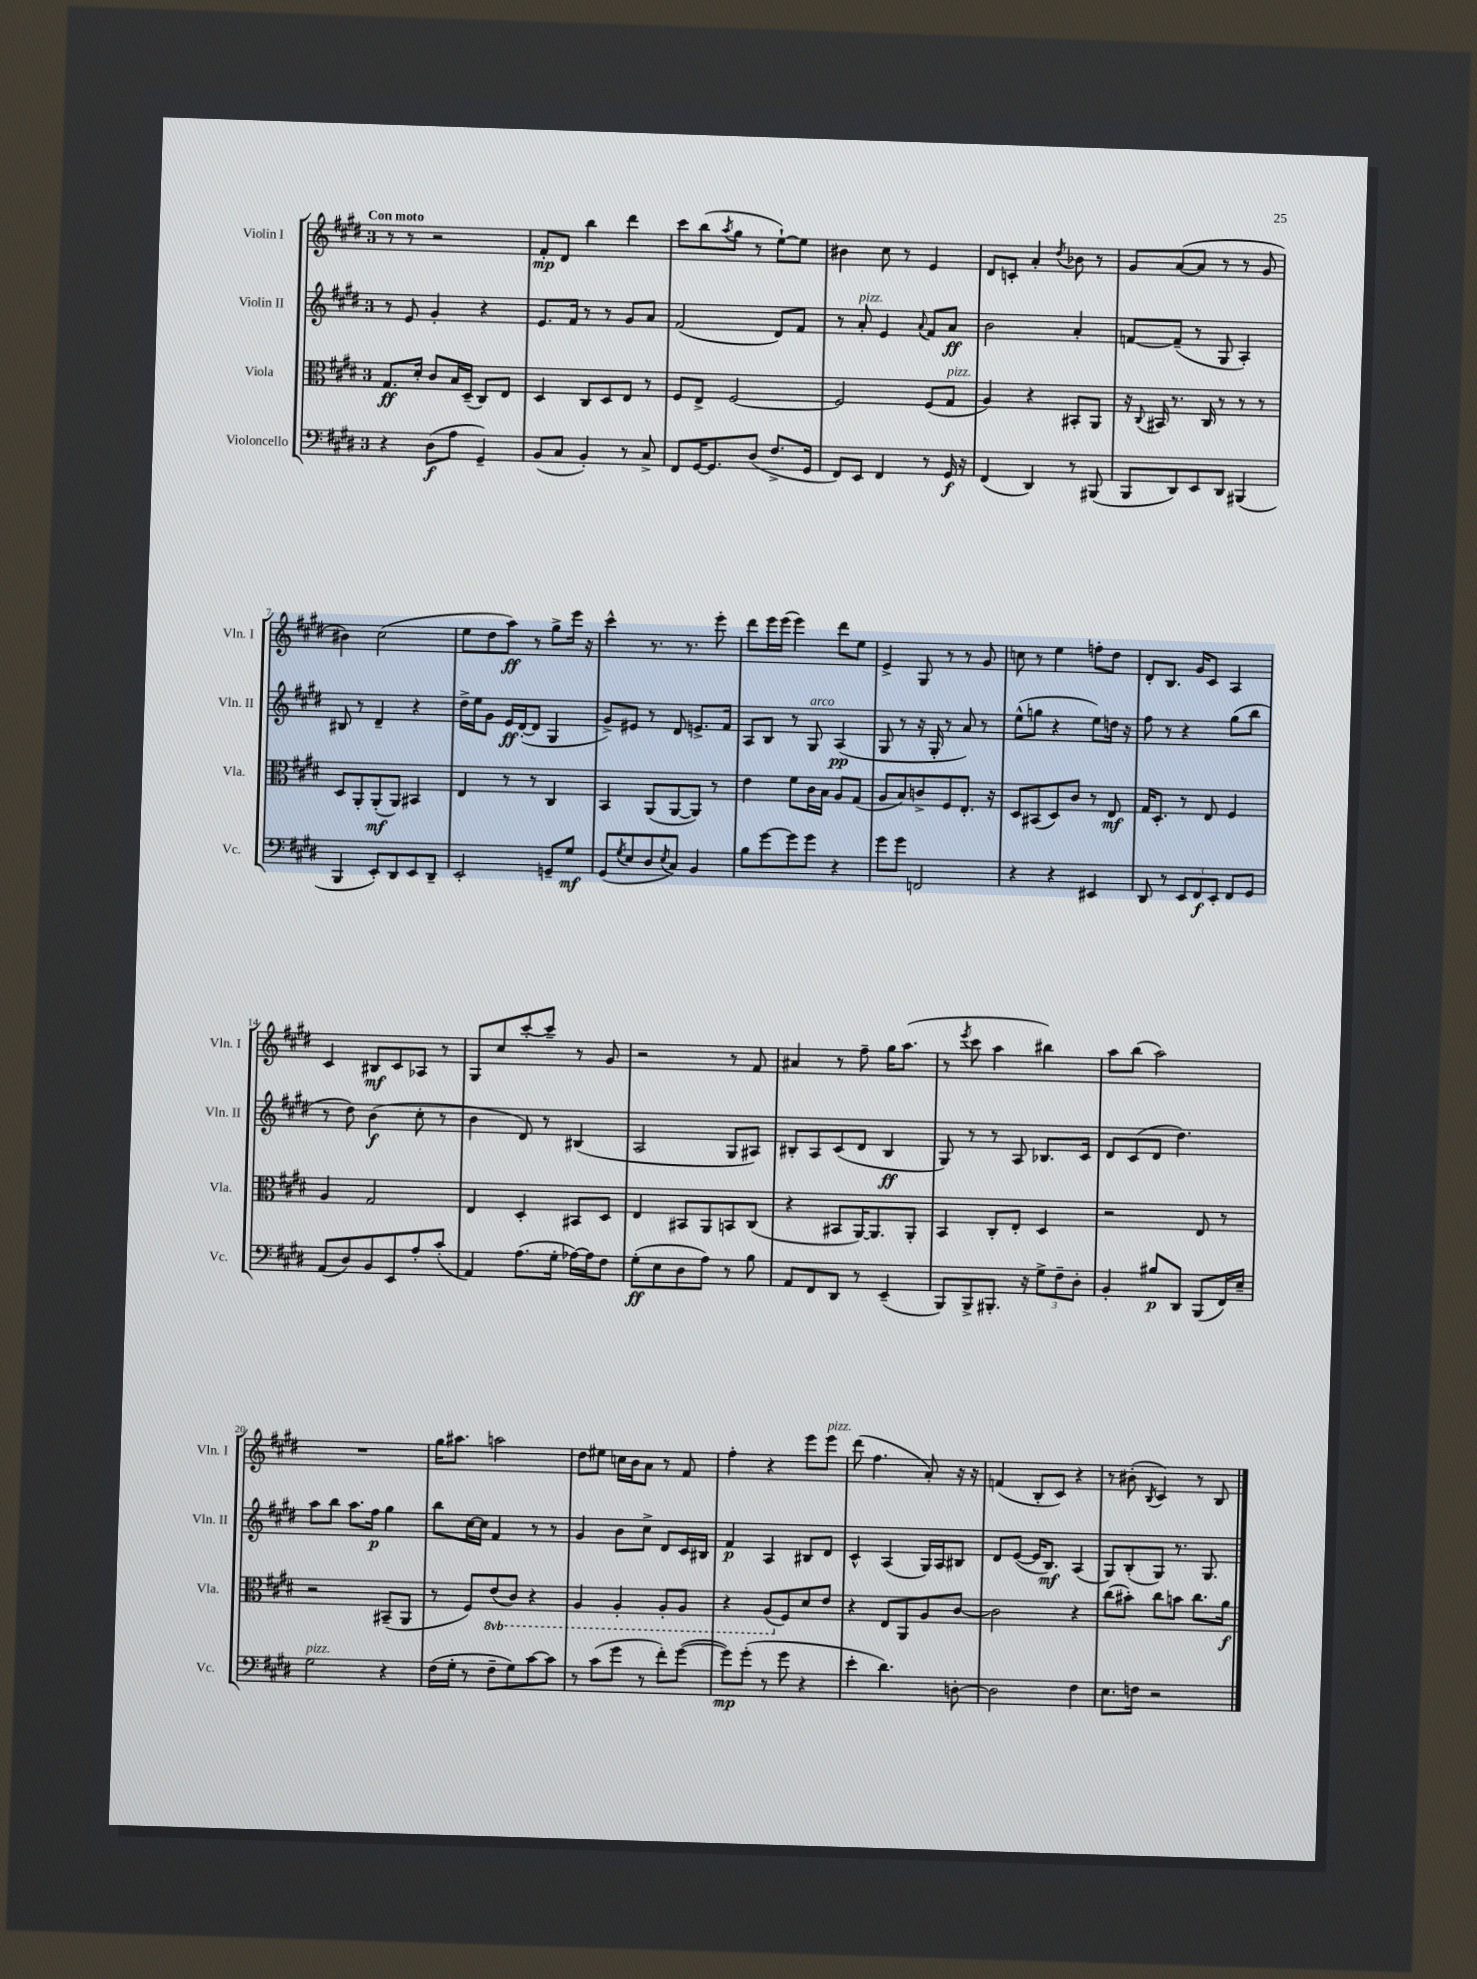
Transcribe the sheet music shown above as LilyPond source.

<<
\new StaffGroup <<
\new Staff = "s0" \with { instrumentName = "Violin I" shortInstrumentName = "Vln. I" } {
    \clef treble \key e \major \once \override Staff.TimeSignature.style = #'single-digit \time 3/4 \tempo "Con moto"
    r8 r8 r2 |
    fis'8-.\mp dis'8 b''4 dis'''4 |
    cis'''8 b''8( \acciaccatura { a''8 } gis''8 r8 e''8~-!) e''8 |
    bis'4 cis''8 r8 e'4 |
    dis'8 c'8-. a'4-. \acciaccatura { dis''8 } bes'8 r8 |
    gis'8 a'8~( a'8 r8 r8 gis'8 |
    bis'4) cis''2( |
    e''8 dis''8 a''8\ff) r8 gis''8-> e'''16 r16 |
    cis'''4-^ r8. r8. e'''8-. |
    dis'''8 e'''16 e'''16( e'''4) dis'''8 e''8 |
    e'4-> gis8 r8 r8 gis'8 |
    c''8 r8 e''4 f''8-. dis''8 |
    dis'8-. b8. gis'16 cis'8 a4 |
    cis'4 bis8\mf cis'8 aes8 r8 |
    gis8 cis''8 cis'''8~-. cis'''8-- r8 gis'8 |
    r2 r8 fis'8 |
    ais'4 r8 fis''8-- gis''16 a''8.( |
    r8 \acciaccatura { e'''8 } cis'''8 a''4 bis''4) |
    a''8 b''8( a''2) |
    R2. |
    gis''16 ais''8. a''2 |
    dis''8 eis''8 c''16 b'16 a'8 r8 fis'8 |
    fis''4-. r4 e'''8 e'''8^\markup { \italic "pizz." } |
    dis'''8( fis''4. a'8-.) r16 r16 |
    f'4( b8-. cis'8) r4 |
    r8 bis'8-.( \acciaccatura { b8 } cis'4) r8 b8 \bar "|." |
}
\new Staff = "s1" \with { instrumentName = "Violin II" shortInstrumentName = "Vln. II" } {
    \clef treble \key e \major \once \override Staff.TimeSignature.style = #'single-digit \time 3/4
    r8 e'8 gis'4-. r4 |
    e'8. fis'16 r8 r8 gis'8 a'8 |
    fis'2( dis'8) fis'8 |
    r8 a'8-.^\markup { \italic "pizz." } e'4 \appoggiatura { a'8 } fis'8 a'8\ff |
    b'2 a'4-. |
    f'8~ f'8--( r8 gis8 a4-.) |
    bis8 r8 dis'4-- r4 |
    dis''16-> e''16 gis'8 e'16\ff dis'16~-.( dis'8 gis4 |
    gis'8->) eis'8 r8 dis'8 e'8.-> fis'16 |
    a8 b8 r8 gis8^\markup { \italic "arco" } a4\pp( |
    gis8 r8 r16 gis16-. r8 a'8) r8 |
    e''8-^( g''8 r4 e''8) d''16 r16 |
    fis''8 r8 r4 gis''8( b''8 |
    r8 dis''8) b'4\f( cis''8-. r8 |
    b'4 dis'8) r8 bis4( |
    a2 gis8 ais8) |
    bis8-. a8 cis'8( dis'8 bis4\ff |
    gis8) r8 r8 a8 bes8. cis'16 |
    dis'8 cis'8( dis'8 dis''4.) |
    a''8 b''8 a''8. fis''16\p gis''4 |
    b''8 cis''16~ cis''16 fis'4 r8 r8 |
    gis'4 b'8 cis''8-> dis'8 cis'16 bis16 |
    fis'4\p a4 bis8 dis'8 |
    cis'4-^ a4( gis16) a16 bis8 |
    dis'8 e'8~( e'16 b8.\mf) a4( |
    gis8) b8-.( gis8) r8. gis8. \bar "|." |
}
\new Staff = "s2" \with { instrumentName = "Viola" shortInstrumentName = "Vla." } {
    \clef alto \key e \major \once \override Staff.TimeSignature.style = #'single-digit \time 3/4 \set Staff.ottavationMarkups = #ottavation-simple-ordinals
    gis8.\ff dis'16-. cis'8 b16 dis16--( cis8) e8 |
    dis4 cis8 dis8 e8 r8 |
    fis8 e8-> fis2~ |
    fis2 fis8( gis8^\markup { \italic "pizz." } |
    a4) r4 bis,8-. a,8 |
    r16 \appoggiatura { cis8 } bis,16 r8. cis16 r8 r8 r8 |
    dis8 a,8-. a,8-.\mf( a,8) bis,4 |
    e4 r8 r8 cis4 |
    b,4 a,8( a,8~ a,8) r8 |
    e'4 fis'8 cis'16 b16 a8 gis8( |
    a8 b8) c'8-> fis8 e8.-. r16 |
    dis8 bis,8( dis8) cis'8 r8 e8\mf |
    gis16 dis8.-. r8 e8 fis4 |
    a4 gis2 |
    e4 dis4-. bis,8 dis8 |
    e4 bis,8 a,8 b,8 cis8( |
    r4 bis,8 a,16~) a,8. a,8-. |
    b,4 cis8-. e8-. dis4 |
    r2 e8 r8 |
    r2 bis,8--( a,8 |
    r8 fis8) \ottava #-1 e8( cis8) r4 |
    a,4 a,4-. a,8-. a,8 |
    r4 a,8( \ottava #0 fis8) dis'8 e'8 |
    r4 e8 a,8 a8 cis'8~ |
    cis'2 r4 |
    cis''8( bis'8-.) cis''8 b'8 cis''8. a'16\f \bar "|." |
}
\new Staff = "s3" \with { instrumentName = "Violoncello" shortInstrumentName = "Vc." } {
    \clef bass \key e \major \once \override Staff.TimeSignature.style = #'single-digit \time 3/4
    r4 dis8\f( a8 gis,4--) |
    b,8( cis8 b,4-.) r8 cis8-> |
    fis,8 gis,16~ gis,8. dis8( fis8.-> gis,16 |
    fis,8) e,8 fis,4 r8 gis,16\f r16 |
    fis,4( dis,4) r8 bis,,8( |
    b,,8 dis,8) e,8 dis,8 bis,,4( |
    b,,4 e,8-.) dis,8 e,8 dis,8-- |
    e,2-. g,8-- gis8\mf |
    gis,8( \acciaccatura { gis8 } e8 dis8 \acciaccatura { e8 } cis8) b,4 |
    b8 gis'8~ gis'8 gis'8 r4 |
    gis'8 gis'8 f,2 |
    r4 r4 eis,4 |
    dis,8 r8 \tuplet 3/2 { e,8 fis,8\f e,8-. } fis,8 gis,8 |
    a,8( dis8) b,8 e,8 a8-. cis'8-.( |
    a,4) a8.( gis16-. aes16~) aes16 fis8 |
    gis8-.\ff( e8 dis8 a8) r8 b8 |
    a,8 fis,8 dis,8 r8 e,4--( |
    b,,8) b,,8-> bis,,8.-. r16 \tuplet 3/2 { gis8-> fis8-- dis8-. } |
    b,4-. bis8\p dis,8 b,,8( fis,16) e16-- |
    gis2^\markup { \italic "pizz." } r4 |
    fis16( gis16-. r8 fis8-- gis8) cis'8~ cis'8 |
    r8 cis'8( gis'8 r8 fis'8-.) gis'8~( |
    gis'8\mp) gis'8-.( r8 gis'8 r4 |
    e'4-. dis'4.) d8~-. |
    d2 fis4 |
    e8. f16 r2 \bar "|." |
}
>>
>>
